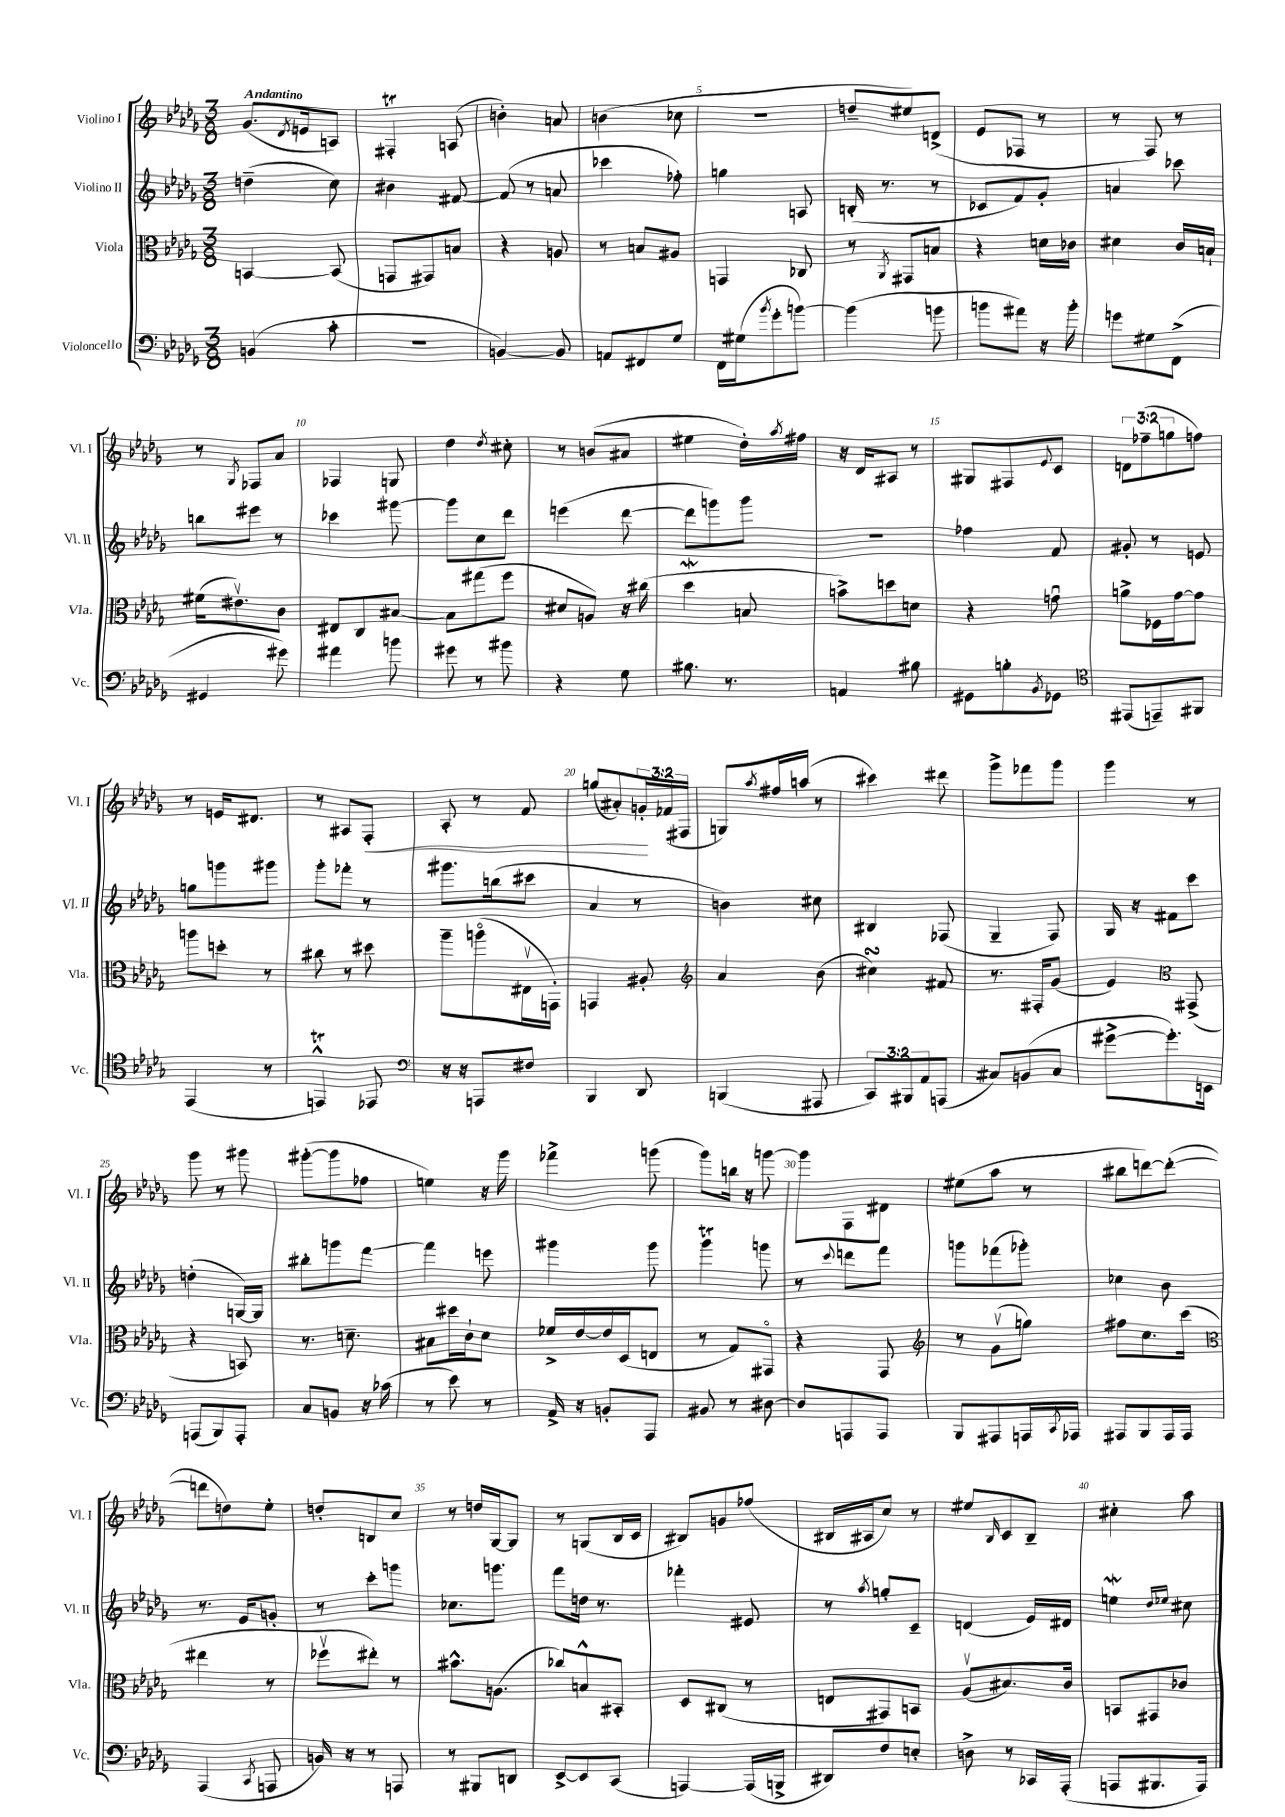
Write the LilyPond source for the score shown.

<<
\new StaffGroup <<
\new Staff = "s0" \with { instrumentName = "Violino I" shortInstrumentName = "Vl. I" } {
    \clef treble \key des \major \numericTimeSignature \time 3/8 \override Staff.TupletNumber.text = #tuplet-number::calc-fraction-text \tempo "Andantino"
    ges'8.( \acciaccatura { des'8 } e'16 a8) |
    fis4-.\trill a8( |
    b'4-.) a'8 |
    b'4( ces''8 |
    R4. |
    d''8-- eis''8) d'8->( |
    ees'8 fes8 r8 |
    r8 f8) r8 |
    r8 \acciaccatura { ges8 } fes8 aes'8 |
    fes4 g8 |
    des''4 \acciaccatura { des''8 } cis''8-. |
    r8 b'8( ais'8 |
    eis''4 des''16-.) \acciaccatura { aes''8 } fis''16 |
    r16 des'16 ais8 r8 |
    gis8 fis8 \appoggiatura { ees'8 } c'8 |
    \tuplet 3/2 { d'8 fes''8--( g''8 } f''8) |
    r8 e'16 dis'8. |
    r8 ais8 f8-.\< |
    aes8-. r8 f'8 |
    g''8( ais'8-.) \tuplet 3/2 { g'16-.\! fes'16( fis16 } |
    g8) \acciaccatura { aes''8 } fis''16 a''16( r8 |
    cis'''4) dis'''8 |
    ges'''8-> fes'''8 ges'''8 |
    ges'''4 r8 |
    ges'''8 r8 gis'''8 |
    gis'''8~-.( gis'''8 fes''8 |
    e''4) r16 ges'''16 |
    fes'''4-> g'''8( |
    ges'''8) b''16 r16 g'''8~ |
    g'''8 f8 dis'8 |
    eis''8( aes''8 r8 |
    bis''8 d'''8~) d'''8~-.( |
    d'''8 d''8) ees''8-. |
    d''8-. b8 c''8 |
    r8 d''16 ges16~ ges8 |
    r8 g8( bes16 c'16 |
    bis8) g'8 fes''8( |
    bis16 ais16 c''8) r8 |
    eis''8 \grace { bes16 } c'8 bes8-- |
    cis''4-. aes''8 \bar "|." |
}
\new Staff = "s1" \with { instrumentName = "Violino II" shortInstrumentName = "Vl. II" } {
    \clef treble \key des \major \numericTimeSignature \time 3/8
    d''4--( c''8) |
    bis'4 fis'8~ |
    fis'8( r8 a'8 |
    ces'''4 fes''8-.) |
    g''4 a8 |
    b16-.( r8. r8 |
    ces'8 f'8) ges'8-. |
    a'4 ces'''8 |
    b''8 eis'''8 r8 |
    ces'''4 gis'''8~ |
    gis'''8 c''8 des'''8 |
    e'''4( des'''8~ |
    des'''8 g'''8) g'''8 |
    R4. |
    fes''4 f'8 |
    gis'8-. r8 e'8 |
    g''8 g'''8 gis'''8 |
    ges'''8-. fes'''8-. r8 |
    gis'''8. b''16( cis'''8 |
    aes'4 r8 |
    b'4) cis''8 |
    bis4 fes8( |
    ges4-- f8) |
    ges16 r16 fis'8 c'''8 |
    d''4-.( g16~) g16 |
    bis''8-. g'''8 f'''8~ |
    f'''4 e'''8 |
    gis'''4 gis'''8 |
    ges'''4\trill g'''8 |
    r8 \appoggiatura { c'''8 } d'''8 f'''8 |
    g'''8 fes'''8( ges'''8-.) |
    ces''4 bes'8 |
    r8. ees'16 g'8-. |
    r8 c'''8-. g'''8 |
    ces''8. g'''8. |
    f'''8 d''16 r8. |
    fes'''4-. eis'8 |
    r8 \acciaccatura { aes''8 } g''8-. c'8-- |
    d'4( ees'16) dis'16 |
    e''4\mordent \grace { des''16 ees''16 } cis''8 \bar "|." |
}
\new Staff = "s2" \with { instrumentName = "Viola" shortInstrumentName = "Vla." } {
    \clef alto \key des \major \numericTimeSignature \time 3/8
    b,4~ b,8( |
    g,8 gis,8) b8 |
    r4 a8 |
    r8 b8 ais8 |
    g,4 ces8 |
    r8 \acciaccatura { aes,8 } gis,8 b8 |
    r4 d'16 ces'16 |
    dis'4 c'16 b16-! |
    fis'16( eis'8.\upbow) c'8 |
    eis8 c8 bis8~ |
    bis8 gis''8( f''8 |
    dis'8 a8) r16 cis''16( |
    des''4\mordent b8 |
    b'8->) d''8 d'8 |
    r4 g'8\downbow |
    a'8-> fes16 ges'16~ ges'8 |
    a''8 d''8-. r8 |
    cis''8 r8 dis''8 |
    aes''8-- a''8\flageolet( eis16\upbow g,16-.) |
    g,4 ais8-. |
    \clef treble aes'4 bes'8( |
    cis''4\turn) fis'8 |
    r8. fis16-. ges'8( |
    ees'4) \clef alto gis,8->( |
    r4 b,8) |
    r8. d'8.-- |
    bis8 dis''16 c'16-! des'8 |
    fes'16-> ees'16~ ees'16 des16( e8 |
    r8 ges8) gis,8\flageolet |
    r4 ges,8 |
    \clef treble r8 ges'8\upbow( g''8) |
    fis''8 c''8. c'''16( |
    \clef alto eis''4 r8 |
    fes''8\upbow eis''8-.) r8 |
    bis'8.-^ a8.( |
    ces''8) b8-^ bis,8-. |
    des8 cis8( r8 |
    e8 gis,8) b,8 |
    aes8\upbow( bis8.) c'16 |
    b,8 gis,8 ces'8 \bar "|." |
}
\new Staff = "s3" \with { instrumentName = "Violoncello" shortInstrumentName = "Vc." } {
    \clef bass \key des \major \numericTimeSignature \time 3/8 \override Staff.TupletNumber.text = #tuplet-number::calc-fraction-text
    b,4( c'8-. |
    R4. |
    b,4~) b,8 |
    a,8 fis,8 ges8 |
    f,16 gis16( \acciaccatura { bes'8 } ges'8-. b'8~) |
    b'4( b'8 |
    b'8 ais'8) r16 b'16-. |
    g'8 gis8 f,8->( |
    gis,4 gis'8) |
    ais'4 b'8 |
    gis'8 r8 bis'8 |
    r4 ges8 |
    bis8. r8. |
    a,4 bis8 |
    gis,8 b8-. \acciaccatura { bes,8 } ges,8 |
    \clef tenor eis,8( e,8--) fis,8 |
    ees,4( r8 |
    e,4-^\trill) ees,8 |
    \clef bass r16 r16 a,,8 fis8 |
    bes,,4 des,8 |
    b,,4( ais,,8 |
    \tuplet 3/2 { c,8) bis,,8 aes,8 } a,,8( |
    cis8) b,8( cis8 |
    gis'8~-> gis'8.-.) e,16 |
    a,,8( bes,,8) a,,8-. |
    c8 b,8 r16 ces'16( |
    r8 ees'8) r8 |
    aes,16-> r16 b,8-. aes,,8 |
    bis,8 r8 dis8~ |
    dis8 a,,8 a,,8 |
    bes,,8 ais,,8 a,,16 \acciaccatura { c,8 } aes,,16 |
    ais,,8 bes,,8 ais,,16 ais,,16 |
    aes,,4( \acciaccatura { c,8 } a,,8 |
    b,16) r16 r8 a,,8 |
    r8 bis,,8 d,8 |
    ees,8~-> ees,8 c,8( |
    a,,4~) a,,16( b,,16-> |
    dis,8) f8 e8-. |
    d8-> r8 ces,16 aes,,16-.( |
    a,,8 bis,,8. a,,16) \bar "|." |
}
>>
>>
\layout { \context { \Score \override BarNumber.break-visibility = ##(#f #t #t) barNumberVisibility = #(every-nth-bar-number-visible 5) } }
